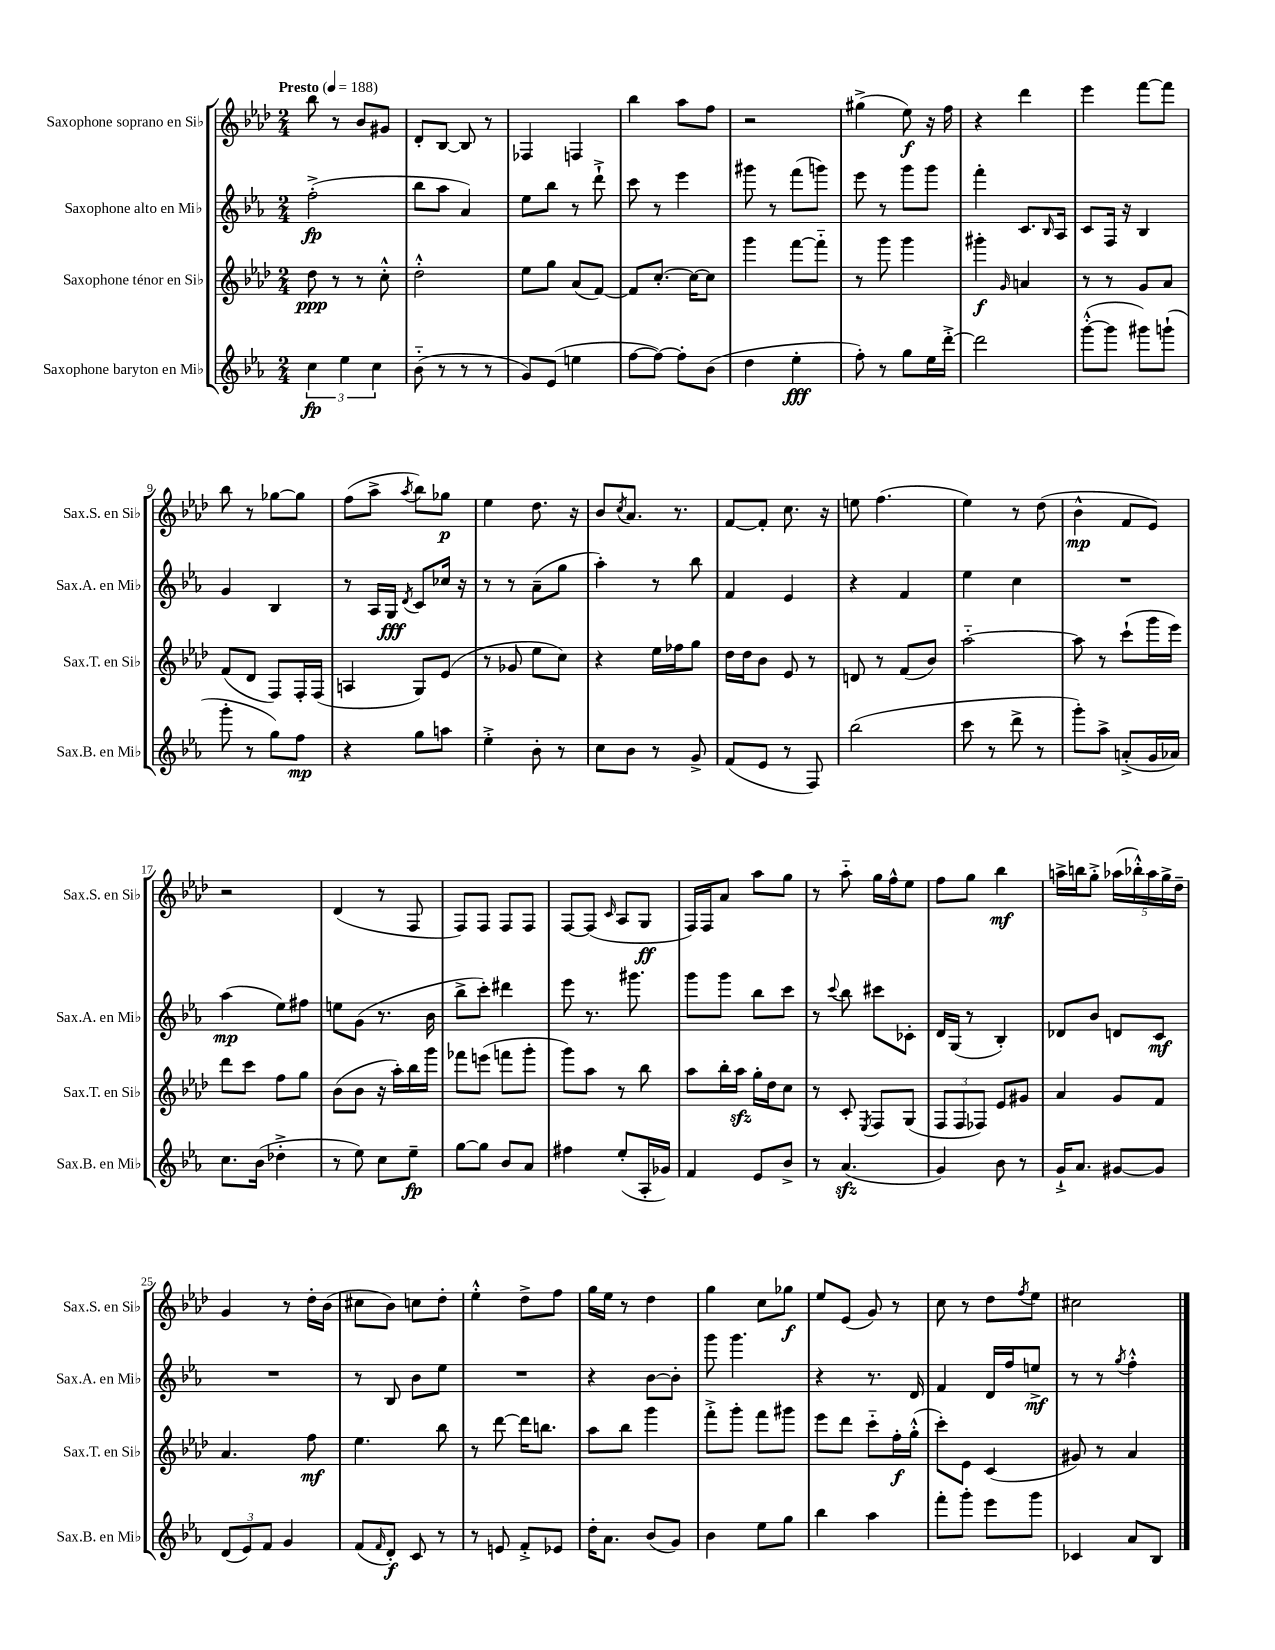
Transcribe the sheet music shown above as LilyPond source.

<<
\new StaffGroup <<
\new Staff = "s0" \with { instrumentName = "Saxophone soprano en Sib" shortInstrumentName = "Sax.S. en Sib" } {
    \clef treble \key aes \major \numericTimeSignature \time 2/4 \tempo "Presto" 4 = 188
    bes''8 r8 bes'8 gis'8 |
    des'8-. bes8~ bes8 r8 |
    fes4 f4 |
    bes''4 aes''8 f''8 |
    r2 |
    gis''4->( ees''8\f) r16 f''16 |
    r4 des'''4 |
    ees'''4 f'''8~ f'''8 |
    bes''8 r8 ges''8~ ges''8 |
    f''8( aes''8-> \acciaccatura { aes''8 } bes''8) ges''8\p |
    ees''4 des''8. r16 |
    bes'8 \acciaccatura { c''8 } aes'8. r8. |
    f'8~ f'8-. c''8. r16 |
    e''8 f''4.( |
    ees''4) r8 des''8( |
    bes'4-^\mp f'8 ees'8) |
    r2 |
    des'4( r8 f8 |
    f8) f8 f8 f8 |
    f8~ f8( \grace { c'16 } aes8 g8\ff |
    f16) f16 aes'8 aes''8 g''8 |
    r8 aes''8-_ g''16 f''16-^ ees''8 |
    f''8 g''8 bes''4\mf |
    a''16-> b''16 g''8-.-> \tuplet 5/4 { aes''16( bes''16-.-^) aes''16 g''16-> des''16-- } |
    g'4 r8 des''16-. bes'16( |
    cis''8 bes'8) c''8 des''8-. |
    ees''4-.-^ des''8-> f''8 |
    g''16 ees''16 r8 des''4 |
    g''4 c''8 ges''8\f |
    ees''8 ees'8( g'8) r8 |
    c''8 r8 des''8 \acciaccatura { f''8 } ees''8 |
    cis''2 \bar "|." |
}
\new Staff = "s1" \with { instrumentName = "Saxophone alto en Mib" shortInstrumentName = "Sax.A. en Mib" } {
    \clef treble \key ees \major \numericTimeSignature \time 2/4
    f''2-.->\fp( |
    bes''8 aes''8 aes'4) |
    ees''8 bes''8 r8 d'''8-!-> |
    c'''8 r8 ees'''4 |
    gis'''8 r8 f'''8( g'''8) |
    ees'''8 r8 g'''8 g'''8 |
    f'''4-. c'8. \grace { bes16 } aes16 |
    c'8 f16 r16 bes4 |
    g'4 bes4 |
    r8 aes16 g16\fff \acciaccatura { d'8 } c'8 ces''16 r16 |
    r8 r8 aes'8--( g''8 |
    aes''4-.) r8 bes''8 |
    f'4 ees'4 |
    r4 f'4 |
    ees''4 c''4 |
    R2 |
    aes''4\mp( ees''8) fis''8 |
    e''8 g'8( r8. bes'16 |
    bes''8-> c'''8-.) dis'''4 |
    ees'''8 r8. gis'''8. |
    g'''8 g'''8 bes''8 c'''8 |
    r8 \appoggiatura { c'''8 } bes''8 cis'''8 ces'8-. |
    d'16 g16( r8 bes4-.) |
    des'8 bes'8 d'8 c'8\mf |
    R2 |
    r8 bes8 bes'8 ees''8 |
    R2 |
    r4 bes'8~ bes'8-. |
    g'''8 g'''4. |
    r4 r8. d'16 |
    f'4 d'16 f''16 e''8->\mf |
    r8 r8 \acciaccatura { g''8 } f''4-.-^ \bar "|." |
}
\new Staff = "s2" \with { instrumentName = "Saxophone ténor en Sib" shortInstrumentName = "Sax.T. en Sib" } {
    \clef treble \key aes \major \numericTimeSignature \time 2/4
    des''8\ppp r8 r8 c''8-.-^ |
    des''2-.-^ |
    ees''8 g''8 aes'8( f'8~) |
    f'8 c''8.~-. c''16~ c''8 |
    g'''4 f'''8~ f'''8-_ |
    r8 g'''8 g'''4 |
    gis'''4-.\f \grace { g'16 } a'4 |
    r8 r8 g'8 aes'8 |
    f'8( des'8 f8) f16-. f16( |
    a4 g8) ees'8( |
    r8 ges'8 ees''8 c''8) |
    r4 ees''16 fes''16 g''8 |
    des''16 des''16 bes'8 ees'8 r8 |
    d'8 r8 f'8( bes'8) |
    aes''2~-_ |
    aes''8 r8 c'''8-!( g'''16 ees'''16) |
    des'''8 c'''8 f''8 g''8 |
    bes'8( bes'8 r16 aes''16-.) bes''16 g'''16 |
    fes'''8 e'''8( f'''8 g'''8-. |
    g'''8) aes''8 r8 bes''8 |
    aes''8 bes''16-. aes''16\sfz g''16-. des''16 c''8 |
    r8 c'8-. \acciaccatura { ees8 } f8 g8( |
    \tuplet 3/2 { f8 f8 fes8) } ees'8 gis'8 |
    aes'4 g'8 f'8 |
    aes'4. f''8\mf |
    ees''4. bes''8 |
    r8 des'''8~ des'''16 b''8. |
    aes''8 bes''8 g'''4 |
    f'''8-.-> g'''8-. f'''8 gis'''8 |
    ees'''8 des'''8 c'''8-_ f''16-.\f g''16-.-^( |
    c'''8-.) ees'8 c'4( |
    gis'8) r8 aes'4 \bar "|." |
}
\new Staff = "s3" \with { instrumentName = "Saxophone baryton en Mib" shortInstrumentName = "Sax.B. en Mib" } {
    \clef treble \key ees \major \numericTimeSignature \time 2/4
    \tuplet 3/2 { c''4\fp ees''4 c''4 } |
    bes'8-_( r8 r8 r8 |
    g'8) ees'8( e''4 |
    f''8~ f''8~) f''8-. bes'8( |
    d''4 ees''4-.\fff |
    f''8-.) r8 g''8 ees''16 d'''16~-.-> |
    d'''2 |
    g'''8~-.-^( g'''8 gis'''8) g'''8-!( |
    g'''8-. r8 g''8) f''8\mp |
    r4 g''8 a''8 |
    ees''4-.-> bes'8-. r8 |
    c''8 bes'8 r8 g'8-> |
    f'8( ees'8 r8 f8) |
    bes''2( |
    c'''8 r8 d'''8-> r8 |
    g'''8-.) aes''8-> a'8-.->( g'16 aes'16) |
    c''8. bes'16( des''4-.-> |
    r8 ees''8) c''8 ees''8--\fp |
    g''8~ g''8 bes'8 aes'8 |
    fis''4 ees''8-.( aes16-. ges'16) |
    f'4 ees'8 bes'8-> |
    r8 aes'4.\sfz( |
    g'4) bes'8 r8 |
    g'16-!-> aes'8. gis'8~ gis'8 |
    \tuplet 3/2 { d'8( ees'8) f'8 } g'4 |
    f'8( \grace { f'16 } d'8-.\f) c'8 r8 |
    r8 e'8 f'8-.-> ees'8 |
    d''16-. aes'8. bes'8( g'8) |
    bes'4 ees''8 g''8 |
    bes''4 aes''4 |
    f'''8-. g'''8-. ees'''8 g'''8 |
    ces'4 aes'8 bes8 \bar "|." |
}
>>
>>
